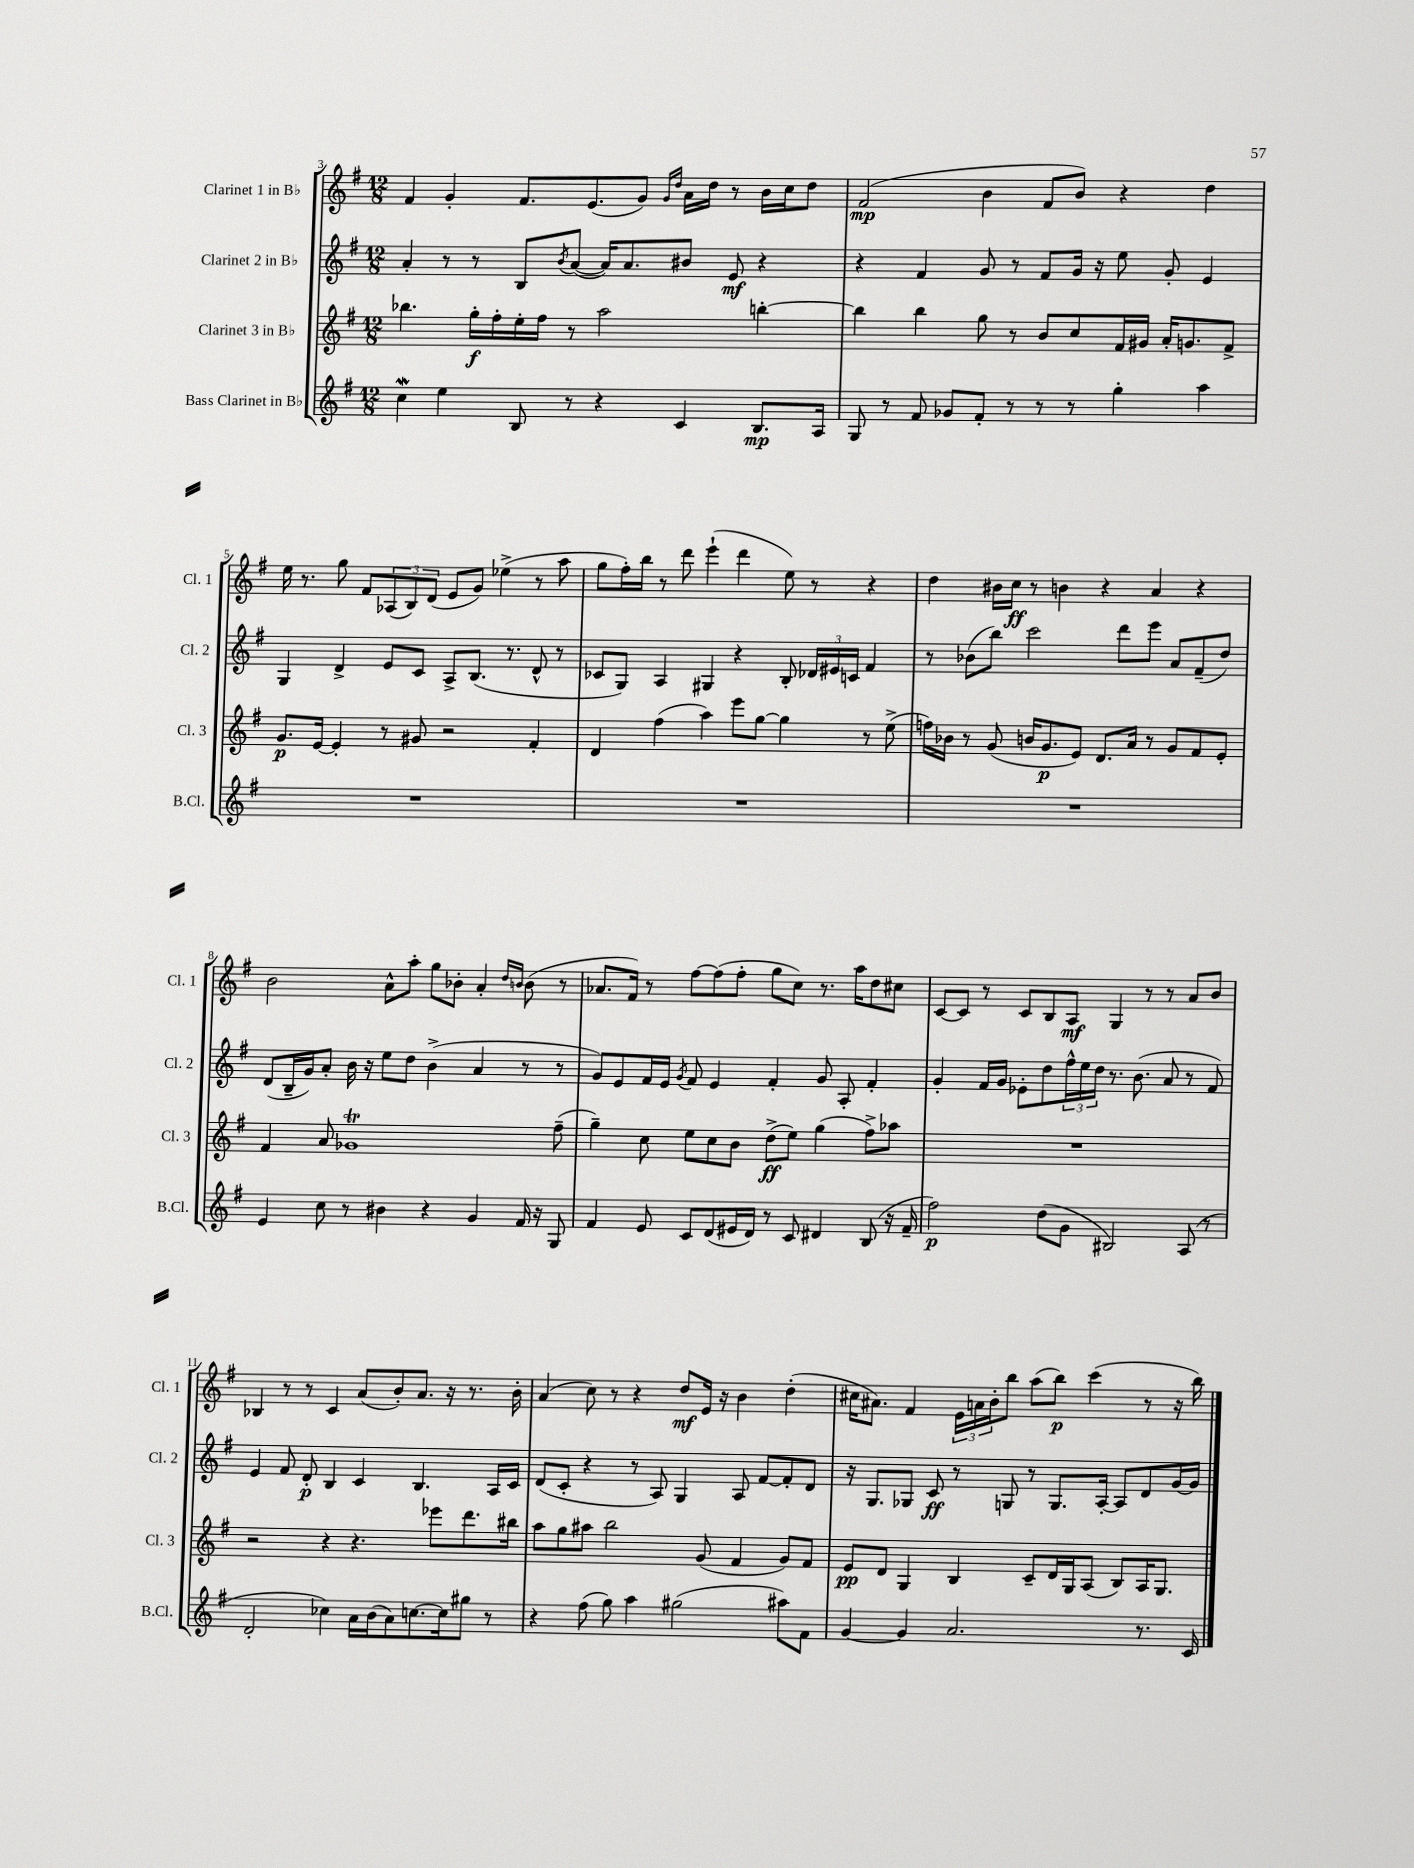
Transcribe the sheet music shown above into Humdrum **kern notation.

**kern	**dynam	**kern	**dynam	**kern	**dynam	**kern	**dynam
*part4	*part4	*part3	*part3	*part2	*part2	*part1	*part1
*staff4	*staff4	*staff3	*staff3	*staff2	*staff2	*staff1	*staff1
*I"Bass Clarinet in B♭	*	*I"Clarinet 3 in B♭	*	*I"Clarinet 2 in B♭	*	*I"Clarinet 1 in B♭	*
*I'B.Cl.	*	*I'Cl. 3	*	*I'Cl. 2	*	*I'Cl. 1	*
*clefG2	*	*clefG2	*	*clefG2	*	*clefG2	*
*k[f#]	*	*k[f#]	*	*k[f#]	*	*k[f#]	*
*M12/8	*	*M12/8	*	*M12/8	*	*M12/8	*
=3	=3	=3	=3	=3	=3	=3	=3
4ccw\	.	4.bb-X\	.	4a'/	.	4f#/	.
4ee\	.	.	.	8r	.	4g'/	.
.	.	16gg'\LL	f	8r	.	.	.
.	.	16ff#'\	.	.	.	.	.
8B/	.	16ee'\	.	8B/L	.	8.f#/L	.
.	.	16ff#\JJ	.	.	.	.	.
.	.	.	.	8qb/	.	.	.
8r	.	8r	.	([8a/J	.	.	.
.	.	.	.	.	.	(8.e/	.
4r	.	2aa\	.	16a/KL])	.	.	.
.	.	.	.	8.a/	.	.	.
.	.	.	.	.	.	8g/J)	.
.	.	.	.	.	.	16qqg/LL	.
.	.	.	.	.	.	16qqdd/JJ	.
4c/	.	.	.	8b#X/J	.	16a\LL	.
.	.	.	.	.	.	16dd\JJ	.
.	.	.	.	8e/	mf	8r	.
8.B/L	mp	[4bbn'\	.	4r	.	16b\LL	.
.	.	.	.	.	.	16cc\J	.
.	.	.	.	.	.	8dd\J	.
16A/Jk	.	.	.	.	.	.	.
=4	=4	=4	=4	=4	=4	=4	=4
8G/	.	4bb\]	.	4r	.	(2f#/	mp
8r	.	.	.	.	.	.	.
8f#/	.	4bb\	.	4f#/	.	.	.
8g-X/L	.	.	.	.	.	.	.
8f#'/J	.	8gg\	.	8g/	.	4b\	.
8r	.	8r	.	8r	.	.	.
8r	.	8b/L	.	8f#/L	.	8f#/L	.
8r	.	8cc/	.	16g/Jk	.	8b/J)	.
.	.	.	.	16r	.	.	.
4gg'\	.	16f#/L	.	8ee\	.	4r	.
.	.	16g#X/JJ	.	.	.	.	.
.	.	16a'/KL	.	8g'/	.	.	.
.	.	8.gn/	.	.	.	.	.
4aa\	.	.	.	4e/	.	4dd\	.
.	.	8f#^/J	.	.	.	.	.
!!LO:LB:g=z
=5	=5	=5	=5	=5	=5	=5	=5
1.r	.	8.g/L	p	4G/	.	16ee\	.
.	.	.	.	.	.	8.r	.
.	.	[16e/Jk	.	.	.	.	.
.	.	4e'/]	.	4d^/	.	8gg\	.
.	.	.	.	.	.	8f#/L	.
.	.	8r	.	8e/L	.	(12A-X/	.
.	.	.	.	.	.	12B/)	.
.	.	8g#X/	.	8c/J	.	.	.
.	.	.	.	.	.	(12d/J	.
.	.	2r	.	8A^/L	.	8e/L	.
.	.	.	.	(8.B/J	.	8g/J)	.
.	.	.	.	.	.	(4ee-X^\	.
.	.	.	.	8.r	.	.	.
.	.	4f#'/	.	8d^^/	.	8r	.
.	.	.	.	8r	.	8aa\	.
=6	=6	=6	=6	=6	=6	=6	=6
1.r	.	4d/	.	8c-X/L	.	8gg\L	.
.	.	.	.	8G/J)	.	16ff#'\L)	.
.	.	.	.	.	.	16bb\JJ	.
.	.	(4ff#\	.	4A/	.	8r	.
.	.	.	.	.	.	8ddd\	.
.	.	4aa\)	.	4G#X/	.	(4eee`\	.
.	.	8eee\L	.	4r	.	4ddd\	.
.	.	[8gg\J	.	.	.	.	.
.	.	4gg\]	.	8B'/	.	8ee\)	.
.	.	.	.	24d-X/LL	.	8r	.
.	.	.	.	24e#X/	.	.	.
.	.	.	.	24cn/JJ	.	.	.
.	.	8r	.	4f#/	.	4r	.
.	.	(8ee^\	.	.	.	.	.
=7	=7	=7	=7	=7	=7	=7	=7
1.r	.	16ffn\LL)	.	8r	.	4dd\	.
.	.	16b-X\JJ	.	.	.	.	.
.	.	8r	.	(8b-X\L	.	.	.
.	.	(8g/	.	8bb\J)	.	16b#X\LL	.
.	.	.	.	.	.	16cc\JJ	ff
.	.	16bn/KL	.	2ccc\	.	8r	.
.	.	8.g/	p	.	.	.	.
.	.	.	.	.	.	4bn\	.
.	.	8e/J)	.	.	.	.	.
.	.	8.d/L	.	.	.	4r	.
.	.	.	.	8ddd\L	.	.	.
.	.	16a/Jk	.	.	.	.	.
.	.	8r	.	8eee\J	.	4a/	.
.	.	8g/L	.	8a/L	.	.	.
.	.	8f#/	.	(8f#~/	.	4r	.
.	.	8e'/J	.	8dd/J)	.	.	.
!!LO:LB:g=z
=8	=8	=8	=8	=8	=8	=8	=8
4e/	.	4f#/	.	(8d/L	.	2b\	.
.	.	.	.	16B~/L	.	.	.
.	.	.	.	16g/J)	.	.	.
8cc\	.	8a/	.	8a'/J	.	.	.
8r	.	1g-XT	.	16b\	.	.	.
.	.	.	.	16r	.	.	.
4b#X\	.	.	.	8ee\L	.	8a^^\L	.
.	.	.	.	8dd\J	.	8aa'\J	.
4r	.	.	.	(4b^\	.	8gg\L	.
.	.	.	.	.	.	8b-X'\J	.
4g/	.	.	.	4a/	.	4a'/	.
.	.	.	.	.	.	16qqdd/LL	.
.	.	.	.	.	.	16qqbn/JJ	.
16f#/	.	.	.	8r	.	(8b\	.
16r	.	.	.	.	.	.	.
8G/	.	(8ff#~\	.	8r	.	8r	.
=9	=9	=9	=9	=9	=9	=9	=9
4f#/	.	4gg~\)	.	8g/L)	.	8.a-X/L	.
.	.	.	.	8e/	.	.	.
.	.	.	.	.	.	16f#/Jk)	.
8e/	.	8cc\	.	16f#/L	.	8r	.
.	.	.	.	16e/JJ	.	.	.
.	.	.	.	8qg/	.	.	.
8c/L	.	8ee\L	.	8f#/	.	[8ff#\L	.
(8d/	.	8cc\	.	4e/	.	(8ff#\]	.
16e#X/L	.	8b\J	.	.	.	8ff#'\J	.
16d/JJ)	.	.	.	.	.	.	.
8r	.	(8dd^\L	ff	4f#'/	.	8gg\L	.
8c/	.	8ee\J)	.	.	.	8cc\J)	.
4d#X/	.	(4gg\	.	8g/	.	8.r	.
.	.	.	.	8A'/	.	.	.
.	.	.	.	.	.	16aa\KL	.
(8B/	.	8ff#^\L)	.	4f#'/	.	8dd\	.
16r	.	8aa-X\J	.	.	.	8cc#X\J	.
16f#~/	.	.	.	.	.	.	.
=10	=10	=10	=10	=10	=10	=10	=10
2ff#\)	p	1.r	.	4g'/	.	[8c/L	.
.	.	.	.	.	.	8c/J]	.
.	.	.	.	16f#/LL	.	8r	.
.	.	.	.	16g/JJ	.	.	.
.	.	.	.	8e-X'\L	.	8c/L	.
(8dd\L	.	.	.	8dd\	.	8B/	.
8g\J	.	.	.	24ff#^^\L	.	8A/J	mf
.	.	.	.	24ee\	.	.	.
.	.	.	.	24dd\JJ	.	.	.
2B#X/)	.	.	.	8.r	.	4G/	.
.	.	.	.	(8.b\	.	.	.
.	.	.	.	.	.	8r	.
.	.	.	.	8a/	.	8r	.
(8A/	.	.	.	8r	.	8a/L	.
8r	.	.	.	8f#/)	.	8b/J	.
!!LO:LB:g=z
=11	=11	=11	=11	=11	=11	=11	=11
2d'/	.	2r	.	4e/	.	4B-X/	.
.	.	.	.	8f#/	.	8r	.
.	.	.	.	8d'/	p	8r	.
4cc-X\)	.	4r	.	4B/	.	4c/	.
16a\LL	.	4.r	.	4c/	.	(8a/L	.
(16b\J	.	.	.	.	.	.	.
8a\)	.	.	.	.	.	8b'/)	.
[8.ccn\	.	.	.	4.B/	.	8.a/J	.
.	.	8eee-X\L	.	.	.	.	.
16cc\k]	.	.	.	.	.	16r	.
8gg#X\J	.	8.ddd\	.	.	.	8.r	.
8r	.	.	.	16A/LL	.	.	.
.	.	16bb#X\Jk	.	16c/JJ	.	16b'\	.
=12	=12	=12	=12	=12	=12	=12	=12
4r	.	8aa\L	.	(8d/L	.	(4a/	.
.	.	8gg\	.	8c'/J	.	.	.
(8ff#\	.	8aa#X\J	.	4r	.	8cc\)	.
8gg\)	.	2bb\	.	.	.	8r	.
4aa\	.	.	.	8r	.	4r	.
.	.	.	.	8A/)	.	.	.
(2gg#X\	.	.	.	4G/	.	8dd/L	mf
.	.	(8g/	.	.	.	16e/Jk	.
.	.	.	.	.	.	16r	.
.	.	4f#/	.	8A/	.	4b\	.
.	.	.	.	[8f#/L	.	.	.
8aa#X\L)	.	8g/L)	.	8f#'/]	.	(4dd'\	.
8f#\J	.	8f#/J	.	8d/J	.	.	.
=13	=13	=13	=13	=13	=13	=13	=13
[4g/	.	8e/L	pp	16r	.	16cc#X\KL	.
.	.	.	.	8.G/L	.	8.a#X\J)	.
.	.	8d/J	.	.	.	.	.
4g/]	.	4G/	.	8G-X/J	.	4f#/	.
.	.	.	.	8c/	ff	.	.
2.a/	.	4B/	.	8r	.	24e\LL	.
.	.	.	.	.	.	24an\	.
.	.	.	.	.	.	24b'\J	.
.	.	.	.	8Gn/	.	8bb\J	.
.	.	8c~/L	.	8r	.	(8aa\L	.
.	.	16d/L	.	8.G/L	.	8bb\J)	p
.	.	16G/J	.	.	.	.	.
.	.	(8A/J	.	.	.	(4ccc\	.
.	.	.	.	[16A'/Jk	.	.	.
.	.	8B/L)	.	8A/L]	.	.	.
8.r	.	16A/K	.	8d/	.	8r	.
.	.	8.G/J	.	.	.	.	.
.	.	.	.	[16g/L	.	16r	.
16c/	.	.	.	16g/JJ]	.	16bb\)	.
==	==	==	==	==	==	==	==
*-	*-	*-	*-	*-	*-	*-	*-
